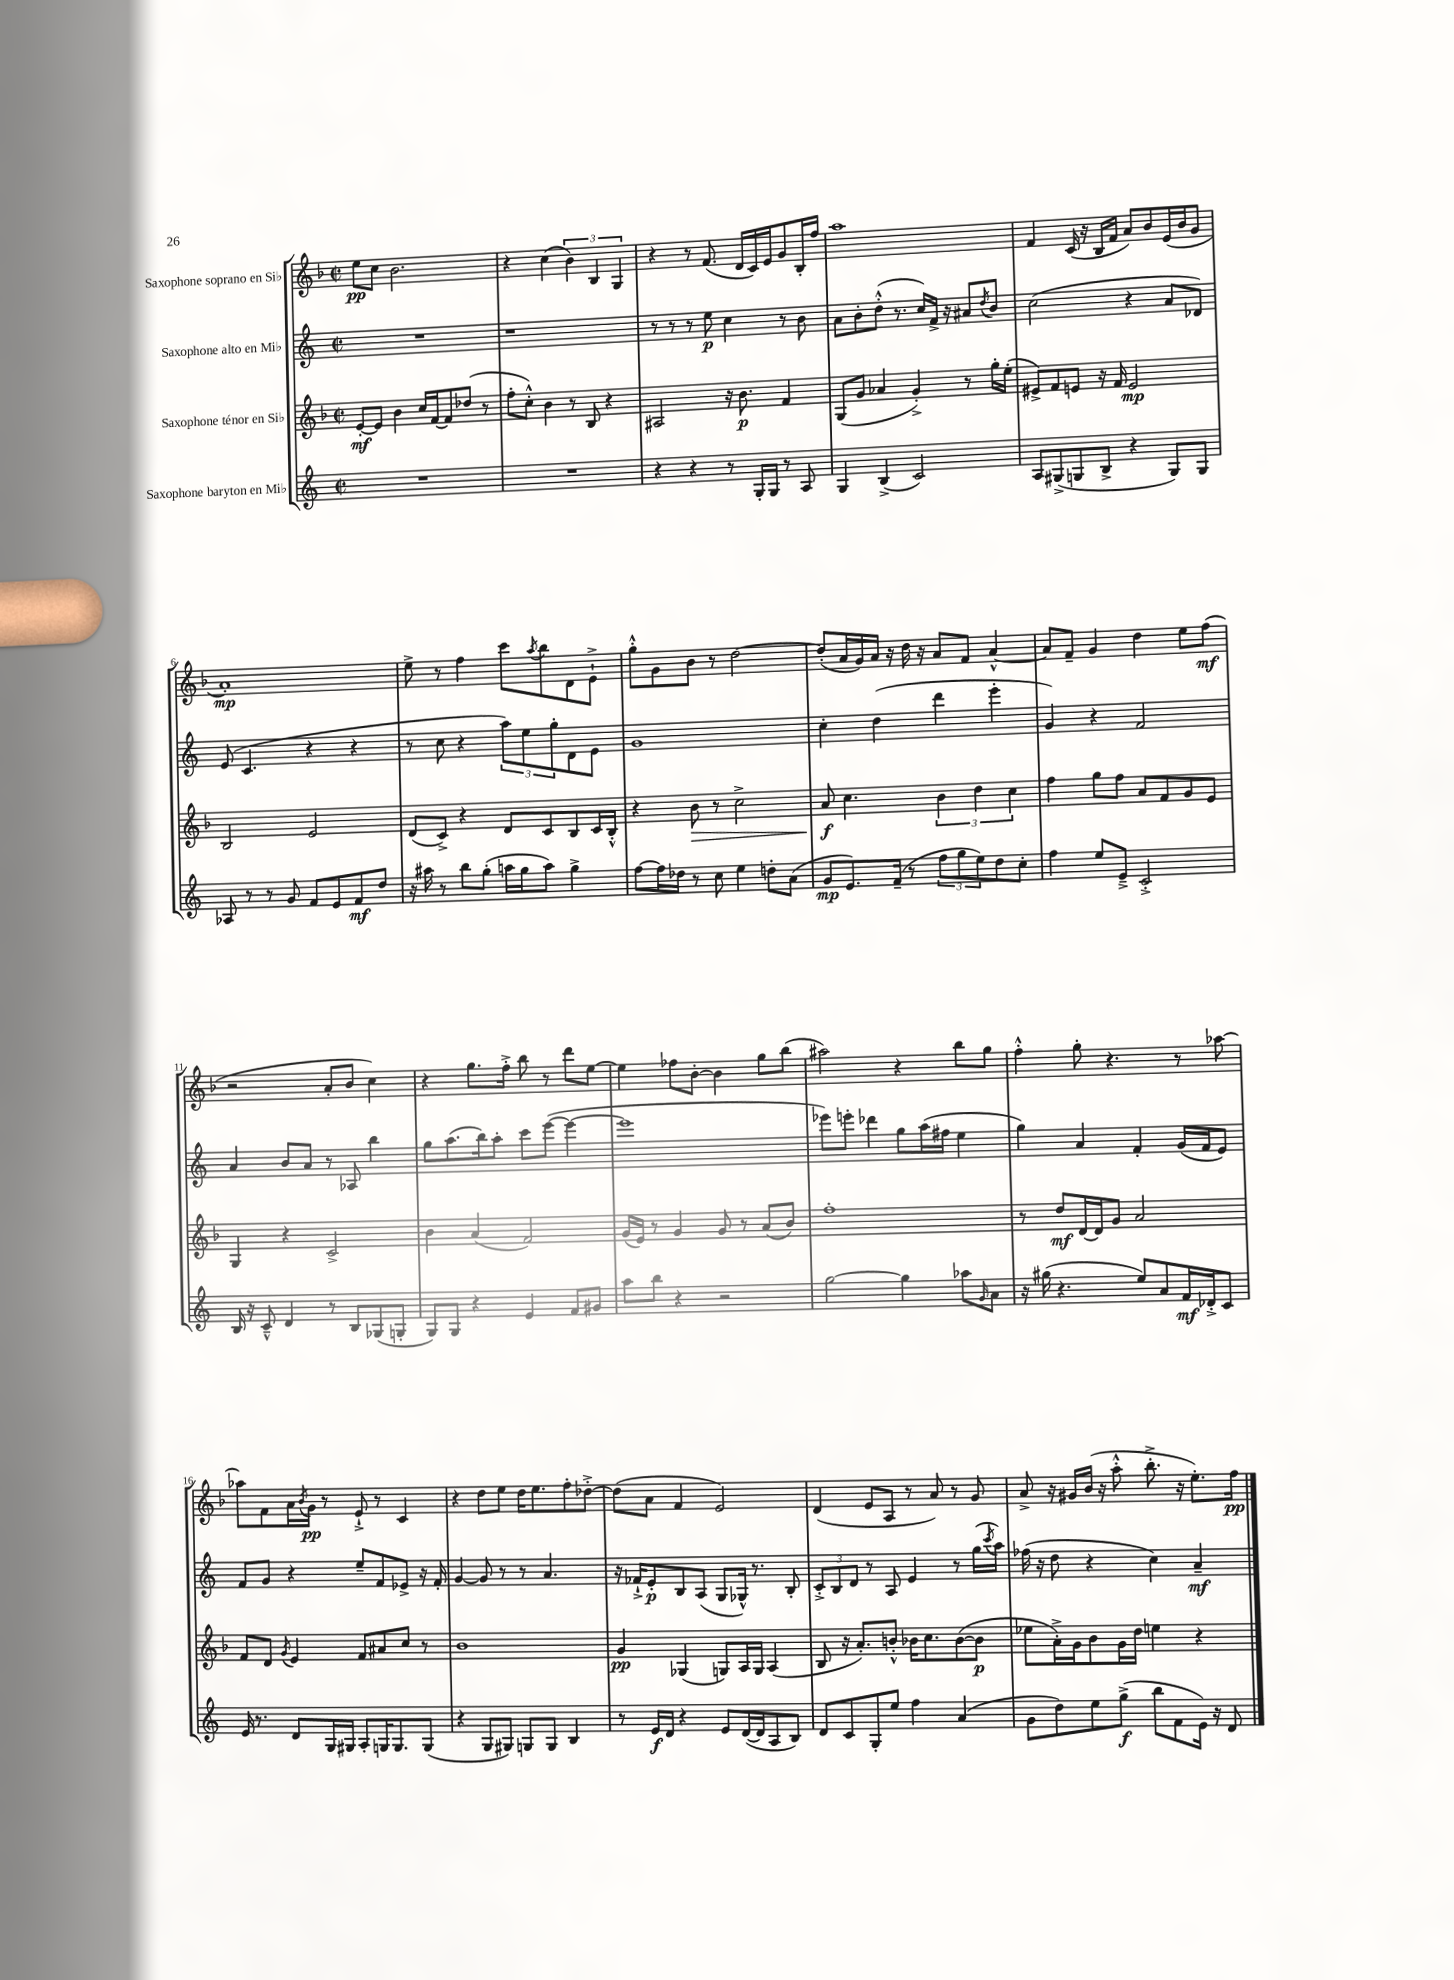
<<
\new StaffGroup <<
\new Staff = "s0" \with { instrumentName = "Saxophone soprano en Sib" } {
    \clef treble \key f \major \defaultTimeSignature \time 2/2
    e''8\pp c''8 bes'2. |
    r4 c''4( \tuplet 3/2 { bes'4) bes4 g4 } |
    r4 r8 f'8.( d'16 c'16) e'16 g'8 bes16-. f''16 |
    a''1 |
    f'4 c'16( r16 bes16 f'16 a'8) bes'8 e'16( bes'16 g'8 |
    a'1-.\mp) |
    e''8-> r8 f''4 c'''8 \acciaccatura { a''8 } bes''8 d'8 e'8-!-> |
    g''8-.-^ g'8 bes'8 r8 d''2~ |
    d''8-.( a'16 g'16) a'16 r16 d''16 r16 a'8 f'8 a'4~-^ |
    a'8 f'8-- g'4 d''4 e''8 f''8\mf( |
    r2 a'8-. bes'8 c''4) |
    r4 g''8. f''16-.-> bes''8 r8 d'''8 e''8~ |
    e''4 fes''8 bes'8~-. bes'4 g''8 bes''8( |
    ais''2) r4 bes''8 g''8 |
    f''4-.-^ g''8-. r4. r8 aes''8~ |
    aes''8 f'8 a'16 \acciaccatura { bes'8 } g'16\pp r8 e'8-!-> r8 c'4 |
    r4 d''8 e''8 d''16 e''8. f''8-. des''8~-.-> |
    des''8( a'8 f'4 e'2) |
    d'4( e'8 a8 r8 a'8) r8 g'8 |
    a'8-> r16 gis'16 bes'16( r16 a''8-.-^ bes''8.-.-> r16 e''8.-.) f''16\pp \bar "|." |
}
\new Staff = "s1" \with { instrumentName = "Saxophone alto en Mib" } {
    \clef treble \key c \major \defaultTimeSignature \time 2/2
    R1 |
    r1 |
    r8 r8 r8 e''8\p c''4 r8 b'8 |
    a'8 b'8-. d''8-.-^( r8. c''16) f'16-> r16 ais'8 \acciaccatura { d''8 } b'8 |
    c''2( r4 a'8 des'8) |
    e'8( c'4. r4 r4 |
    r8 c''8 r4 \tuplet 3/2 { a''8) e''8 g''8-. } d'8 e'8 |
    g'1 |
    c''4-. d''4( d'''4 e'''4-. |
    g'4) r4 f'2 |
    a'4 b'8 a'8 r8 aes8 b''4 |
    g''8 a''8.( b''16) a''8-. c'''8 e'''8~( e'''4~ |
    e'''1 |
    ees'''8) e'''8-. des'''4 g''8 a''16( fis''16 e''4 |
    g''4) a'4 f'4-. g'16( f'16 e'8) |
    f'8 g'8 r4 e''8-- f'8 ees'8-> r16 f'16-. |
    g'4~ g'8 r8 r8 a'4. |
    r16 fes'16-!-> e'8-.\p b8 a8( g8 ges16-^) r8. b8-. |
    \tuplet 3/2 { c'8-.-> b8 d'8 } r8 a8 e'4 r8 g''16( \acciaccatura { c'''8 } a''16) |
    fes''16( r16 d''8 r4 c''4) a'4--\mf \bar "|." |
}
\new Staff = "s2" \with { instrumentName = "Saxophone ténor en Sib" } {
    \clef treble \key f \major \defaultTimeSignature \time 2/2
    e'8~-.\mf e'8 bes'4 c''16 f'16~ f'8 des''8( r8 |
    f''8-. c''8-.-^) bes'4 r8 bes8 r4 |
    ais2 r16 bes'8.\p f'4 |
    g8( g'8 aes'4 g'4-.->) r8 g''16-. e''16-.( |
    eis'8->) f'8 e'8 r16 f'16 e'2\mp |
    bes2 e'2 |
    d'8( c'8->) r4 d'8 c'8 bes8 c'16 bes16-.-^ |
    r4 bes'8\> r8 c''2-> |
    a'8\f\! c''4. \tuplet 3/2 { bes'4 d''4 c''4 } |
    f''4 g''8 f''8 a'8 f'8 g'8 e'8 |
    g4 r4 c'2-> |
    bes'4 a'4( f'2) |
    g'16( e'16) r8 g'4 g'8 r8 a'8( bes'8) |
    f''1-. |
    r8 d''8\mf d'16~ d'16 g'8 a'2 |
    f'8 d'8 \acciaccatura { g'8 } e'4 f'8 ais'8 c''8 r8 |
    bes'1 |
    g'4\pp ges4( g8) a16 g16 a4( |
    bes8 r16 a'8.-.) b'8-.-^ bes'16 c''8. bes'8~( bes'8\p |
    ees''8 a'16-.->) g'16 bes'8 g'16 d''16 e''4 r4 \bar "|." |
}
\new Staff = "s3" \with { instrumentName = "Saxophone baryton en Mib" } {
    \clef treble \key c \major \defaultTimeSignature \time 2/2
    R1 |
    R1 |
    r4 r4 r8 g16-. g16 r8 a8 |
    g4 b4->( c'2) |
    a8 gis8->( g8 b8-> r4 g8) g8 |
    aes8 r8 r8 g'8 f'8 e'8 f'8\mf d''8 |
    r16 ais''16 r8 b''8 g''8-.( a''16 g''16 a''8) g''4-> |
    f''8~ f''16 des''16 r8 c''8 e''4 d''8-. a'8( |
    g'8\mp e'8.) f'16--( r8 \tuplet 3/2 { f''8 g''8 e''8) } d''8 c''8-. |
    f''4 e''8 e'8---> c'2-.-> |
    b16 r16 c'8---^ d'4 r8 b8 ges8( g8-. |
    g8) g8 r4 e'4 f'8 gis'8 |
    a''8 b''8 r4 r2 |
    g''2~ g''4 aes''8 \grace { g'16 } a'8 |
    r16 gis''16( r4. e''8) a'8 f'16\mf des'16-.-> c'8 |
    e'16 r8. d'8 g16 gis16 a8-. g16 g8. g8( |
    r4 g8 gis8) g8 g8 b4 |
    r8 e'16\f d'16 r4 e'8 d'16~( d'16 a8 b8) |
    d'8 c'8 g8-. e''8 f''4 a'4( |
    g'8 d''8) e''8 g''8->\f( b''8 f'8 e'16) r16 d'8 \bar "|." |
}
>>
>>
